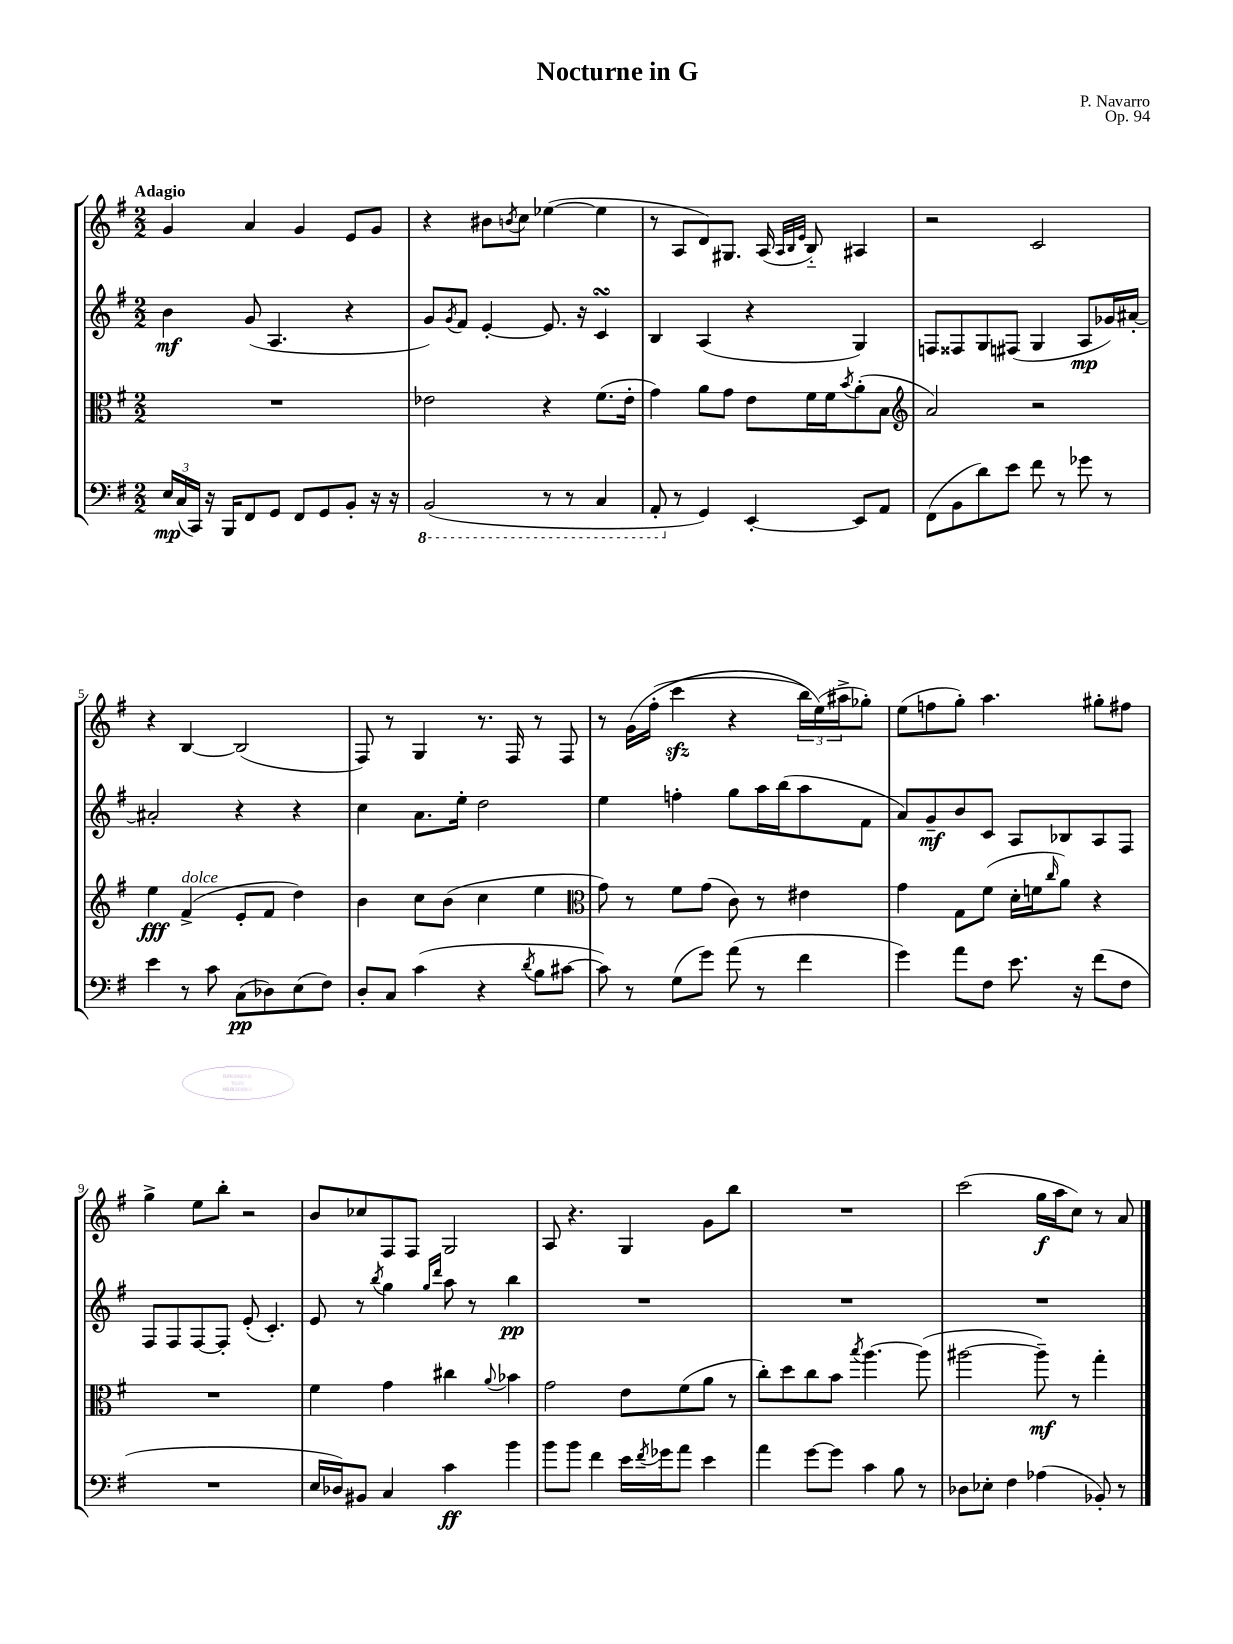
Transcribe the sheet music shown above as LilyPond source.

\header { title = "Nocturne in G" composer = "P. Navarro" opus = "Op. 94" }
<<
\new StaffGroup <<
\new Staff = "s0" {
    \clef treble \key g \major \numericTimeSignature \time 2/2 \tempo "Adagio"
    g'4 a'4 g'4 e'8 g'8 |
    r4 bis'8 \acciaccatura { b'8 } c''8 ees''4~( ees''4 |
    r8 a8 d'8) gis8. a16( \grace { a32 b32 e'32 } b8-_) ais4 |
    r2 c'2 |
    r4 b4~ b2( |
    fis8) r8 g4 r8. fis16 r8 fis8 |
    r8 g'16\( fis''16-.( c'''4\sfz r4 \tuplet 3/2 { b''16) e''16(\) ais''16-> } ges''8-.) |
    e''8( f''8 g''8-.) a''4. gis''8-. fis''8 |
    g''4-> e''8 b''8-. r2 |
    b'8 ces''8 fis8 fis8 g2 |
    a8 r4. g4 g'8 b''8 |
    R1 |
    c'''2( g''16\f a''16 c''8) r8 a'8 \bar "|." |
}
\new Staff = "s1" {
    \clef treble \key g \major \numericTimeSignature \time 2/2
    b'4\mf g'8( a4. r4 |
    g'8) \acciaccatura { g'8 } fis'8 e'4~-. e'8. r16 c'4\turn |
    b4 a4( r4 g4) |
    f8 fisis8 g8 fis8( g4 a8\mp ges'16) ais'16~-. |
    ais'2-. r4 r4 |
    c''4 a'8. e''16-. d''2 |
    e''4 f''4-. g''8 a''16 b''16( a''8 fis'8 |
    a'8) g'8--\mf b'8 c'8 a8 bes8 a8 fis8 |
    fis8 fis8 fis8~ fis8-. e'8-.( c'4.-.) |
    e'8 r8 \acciaccatura { b''8 } g''4 \grace { g''16 d'''16 } a''8 r8 b''4\pp |
    R1 |
    R1 |
    R1 \bar "|." |
}
\new Staff = "s2" {
    \clef alto \key g \major \numericTimeSignature \time 2/2
    R1 |
    ees'2 r4 fis'8.( ees'16-. |
    g'4) a'8 g'8 e'8 fis'16 fis'16 \acciaccatura { b'8 } a'8-.( b8 |
    \clef treble a'2) r2 |
    e''4\fff fis'4->^\markup { \italic "dolce" }( e'8-. fis'8 d''4) |
    b'4 c''8 b'8( c''4 e''4 |
    \clef alto g'8) r8 fis'8 g'8( c'8) r8 eis'4 |
    g'4 g8 fis'8( d'16-. f'16 \grace { c''16 } a'8) r4 |
    R1 |
    fis'4 g'4 cis''4 \appoggiatura { a'8 } bes'4 |
    g'2 e'8 fis'8( a'8 r8 |
    c''8-.) d''8 c''8 b'8 \acciaccatura { b''8 } a''4.~ a''8( |
    ais''2~ ais''8--\mf) r8 g''4-. \bar "|." |
}
\new Staff = "s3" {
    \clef bass \key g \major \numericTimeSignature \time 2/2
    \tuplet 3/2 { e16\mp c16( c,16) } r16 b,,16 fis,8 g,8 fis,8 g,8 b,8-. r16 r16 |
    \ottava #-1 b,,2( r8 r8 c,4 |
    a,,8-. \ottava #0 r8 g,4) e,4~-. e,8 a,8 |
    fis,8( b,8 d'8) e'8 fis'8 r8 ges'8 r8 |
    e'4 r8 c'8 c8\pp( des8) e8( fis8) |
    d8-. c8 c'4( r4 \acciaccatura { d'8 } b8 cis'8~ |
    cis'8) r8 g8( g'8) a'8( r8 fis'4 |
    g'4) a'8 fis8 e'8. r16 fis'8( fis8 |
    R1 |
    e16 des16) bis,8 c4 c'4\ff b'4 |
    b'8 b'8 fis'4 e'16 \acciaccatura { fis'8 } ges'16 a'8 e'4 |
    a'4 g'8~ g'8 c'4 b8 r8 |
    des8 ees8-. fis4 aes4( bes,8-.) r8 \bar "|." |
}
>>
>>
